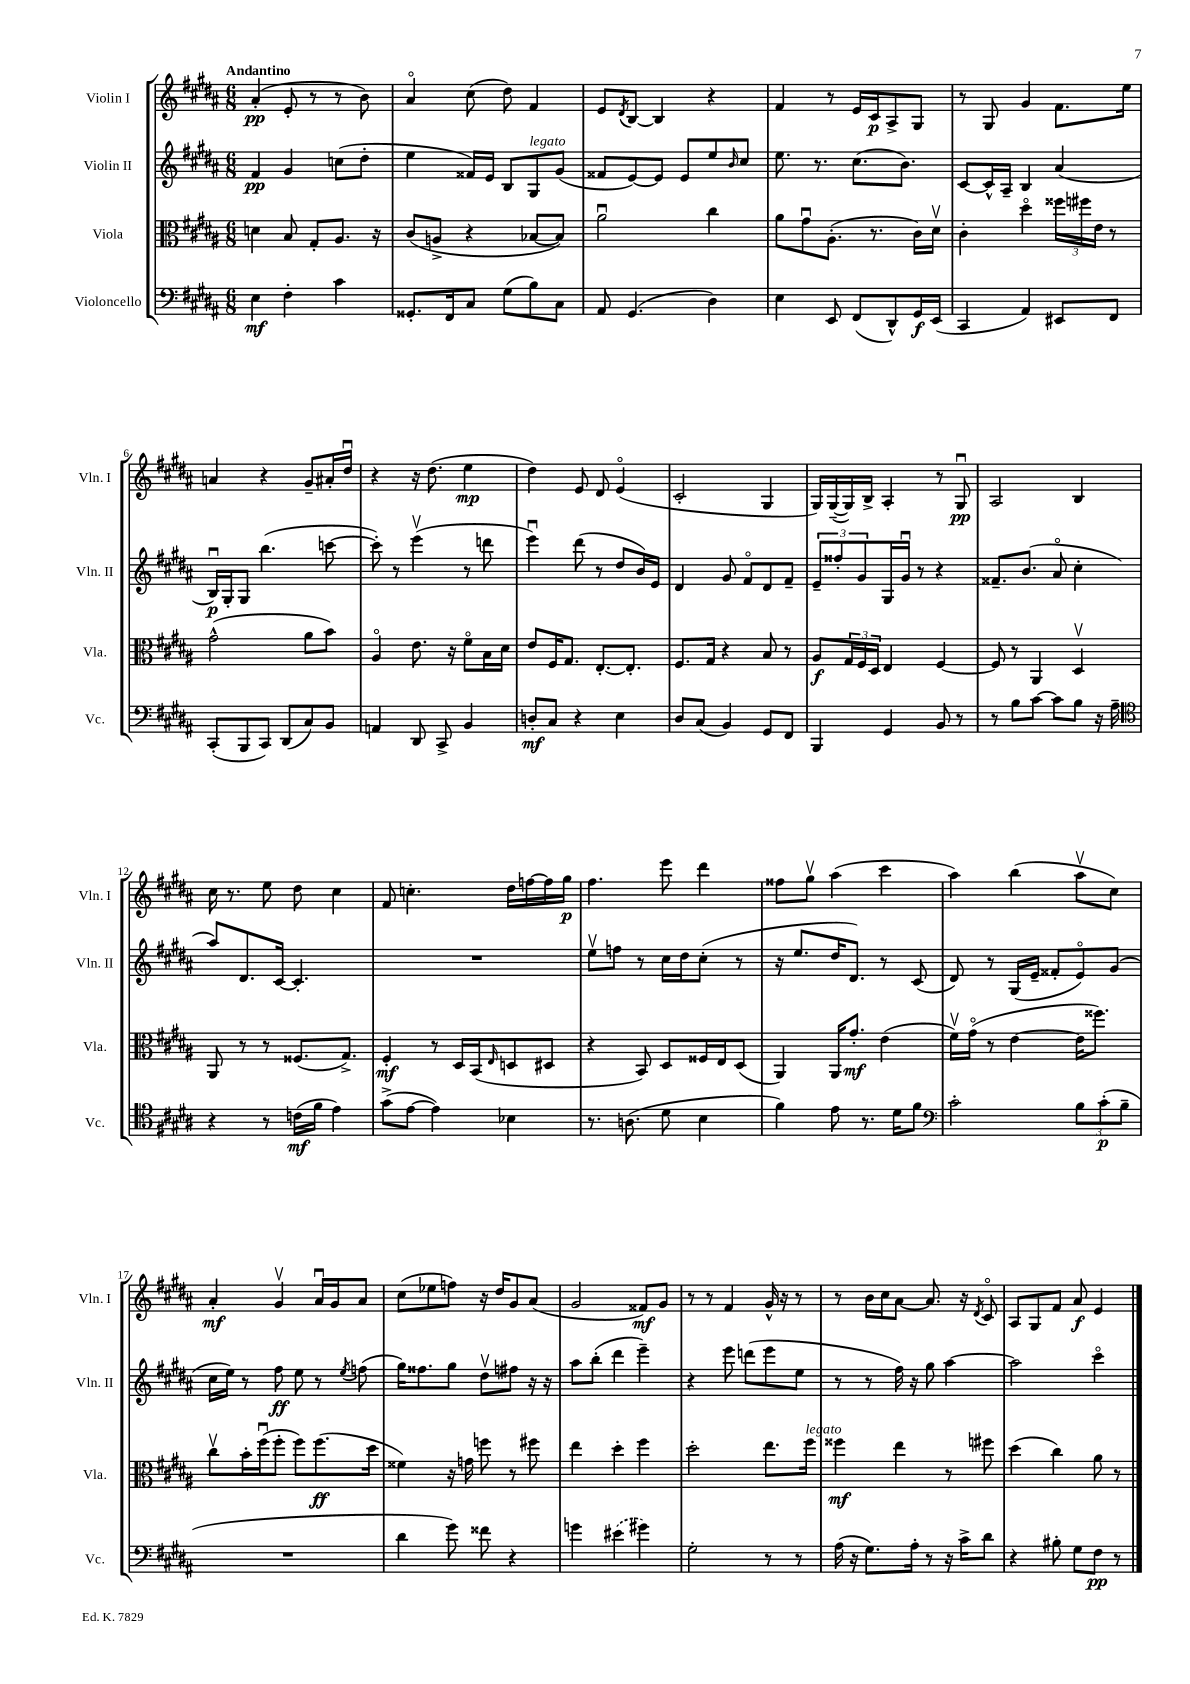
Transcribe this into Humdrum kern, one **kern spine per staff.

**kern	**kern	**kern	**kern
*staff4	*staff3	*staff2	*staff1
*clefF4	*clefC3	*clefG2	*clefG2
*k[f#c#g#d#a#]	*k[f#c#g#d#a#]	*k[f#c#g#d#a#]	*k[f#c#g#d#a#]
*M6/8	*M6/8	*M6/8	*M6/8
4E	4d	4f#	(4a#'
4F#'	8B	4g#	8e'
.	8G#'	.	8r
4c#	8.A#	(8cc	8r
.	.	8dd#'	8b)
.	16r	.	.
=	=	=	=
8.GG##'	(8c#	4ee	4a#o
.	8A^	.	.
16FF#	.	.	.
8C#	4r	16f##)	(8cc#
.	.	16e	.
(8G#	.	8B	8dd#)
8B)	[8B-	8G#	4f#
8C#	8B-])	(8g#	.
=	=	=	=
8AA#	2a#u	8f##	8e
.	.	.	8qd#
(4.GG#	.	[8e)	[8B
.	.	8e]	4B]
.	.	8e	.
4D#)	4cc#	8ee	4r
.	.	16qqb	.
.	.	8cc#	.
=	=	=	=
4E	8a#	8.ee	4f#
.	8g#u	.	.
.	.	8.r	.
8EE	(8.A#'	.	8r
(8FF#	.	(8.cc#	16e
.	8.r	.	16c#
8DD#^^)	.	.	8A#^
.	.	8.b)	.
16GG#	16c#)	.	8G#
(16EE	16d#v	.	.
=	=	=	=
4CC#	4c#'	[8c#	8r
.	.	16c#^^]	8G#
.	.	16A#~	.
4AA#)	4dd#o	4B	4g#
8EE#	24ff##	(4a#	8.f#
.	24ff#	.	.
.	24e	.	.
8FF#	8r	.	.
.	.	.	16ee
=	=	=	=
(8CC#'	(2g#^^	16Bu)	4a
.	.	16G#'	.
8BBB	.	8G#	.
8CC#)	.	(4.bb	4r
(8DD#	.	.	.
8C#)	8a#	.	8g#~
8BB	8b)	[8ccc	16a#'
.	.	.	16dd#u
=	=	=	=
4AA	4A#o	8ccc'])	4r
.	.	8r	.
8DD#	8.e	(4eeev	16r
.	.	.	(8.dd#
8CC#^	.	.	.
.	16r	.	.
4BB	8f#o	8r	4ee
.	16B	8ddd	.
.	16d#	.	.
=	=	=	=
8D'	8e	4eeeu)	4dd#)
8C#	16F#	.	.
.	8.G#	.	.
4r	.	(8ddd#	8e
.	[8.E'	8r	8d#
4E	.	8dd#	(4eo
.	8.E']	.	.
.	.	16b)	.
.	.	16e	.
=	=	=	=
8D#	8.F#	4d#	2c#'
(8C#	.	.	.
.	16G#	.	.
4BB)	4r	8g#	.
.	.	8f#o	.
8GG#	8B	8d#	4G#
8FF#	8r	8f#~	.
=	=	=	=
4BBB	8A#	12e~	16G#)
.	.	.	([16G#~
.	.	12ff##'	.
.	24G#	.	16G#])
.	24F#	12g#	.
.	.	.	16B^
.	24D#	.	.
4GG#	4E	16G#	4A#'
.	.	16g#u	.
.	.	8r	.
8BB	[4F#	4r	8r
8r	.	.	8G#u
=	=	=	=
8r	8F#]	8.f##~	2A#
8B	8r	.	.
.	.	(8.b	.
[8c#	4AA#	.	.
8c#]	.	8a#o	.
8B	4D#v	4cc#'	4B
16r	.	.	.
16A#~	.	.	.
=	=	=	=
*clefC4	*	*	*
4r	8AA#	8aa#)	16cc#
.	.	.	8.r
.	8r	8.d#	.
8r	8r	.	8ee
.	.	[16c#	.
(16c	(8.F##	4.c#']	8dd#
16f#	.	.	.
4e)	.	.	4cc#
.	8.G#^)	.	.
=	=	=	=
(8g#^	4F#'	2.r	8f#
[8e	.	.	4.cc'
4e])	8r	.	.
.	16D#	.	.
.	(16BB	.	.
.	16qqE	.	.
4B-	8D	.	16dd#
.	.	.	[16ff
.	8D#	.	16ff]
.	.	.	16gg#
=	=	=	=
8.r	4r	8eev	4.ff#
.	.	8ff	.
(8.A	.	.	.
.	8BB)	8r	.
8d#	8D#	16cc#	8eee
.	.	16dd#	.
4B	16F##	(8cc#'	4ddd#
.	16E	.	.
.	(8D#	8r	.
=	=	=	=
4f#)	4AA#)	16r	8ff##
.	.	8.ee	.
.	.	.	8gg#v
8e	16AA#	16dd#	(4aa#
.	8.g#'	8.d#)	.
8.r	.	.	.
.	(4e	8r	4ccc#
16d#	.	.	.
8f#	.	(8c#	.
=	=	=	=
*clefF4	*	*	*
2c#'	16f#v)	8d#)	4aa#)
.	(16g#o	.	.
.	8r	8r	.
.	[4e	(16G#	(4bb
.	.	16e~	.
.	.	8f##'	.
12B	16e]	8eo)	8aa#v
.	8.ff##)	.	.
(12c#'	.	.	.
.	.	(8g#	8cc#)
12B~	.	.	.
=	=	=	=
2.r	8cc#v	16cc#	4a#'
.	.	16ee)	.
.	16b'	8r	.
.	(16ff#u	.	.
.	8ff#'	8ff#	4g#v
.	8ff#)	8ee	.
.	(8.ff#	8r	16a#u
.	.	.	16g#
.	.	8qee	.
.	.	(8ff	8a#
.	16dd#	.	.
=	=	=	=
4d#	4f##)	16gg#)	(8cc#
.	.	8.ff##	.
.	.	.	8ee-
8g#)	16r	8gg#	8ff)
.	16g	.	.
8f##	8ff	8dd#v	16r
.	.	.	16dd#
4r	8r	8ff#	8g#
.	8ff#	16r	(8a#
.	.	16r	.
=	=	=	=
4g	4ee	8aa#	2g#
.	.	(8bb'	.
(4e#	4dd#'	4ddd#	.
4g#)	4ff#	4eee~)	8f##)
.	.	.	8g#
=	=	=	=
2G#'	2dd#'	4r	8r
.	.	.	8r
.	.	8eee	4f#
.	.	(8ddd	.
8r	8.ee	8eee	16g#^^
.	.	.	16r
8r	.	8ee	8r
.	16ff#	.	.
=	=	=	=
(16A#	4ff##	8r	8r
16r	.	.	.
8.G#)	.	8r	16b
.	.	.	16cc#
.	4ee	16ff#)	[8a#
16A#'	.	16r	.
8r	.	8gg#	8.a#]
16r	8r	[4aa#	.
16c#^	.	.	16r
.	.	.	8qd#
8d#	8ff#	.	8c#o
=	=	=	=
4r	(4dd#	2aa#]	8A#
.	.	.	8G#
8B#'	4cc#)	.	8f#
8G#	.	.	8a#
8F#	8a#	4ccc#o	4e
8r	8r	.	.
==	==	==	==
*-	*-	*-	*-
